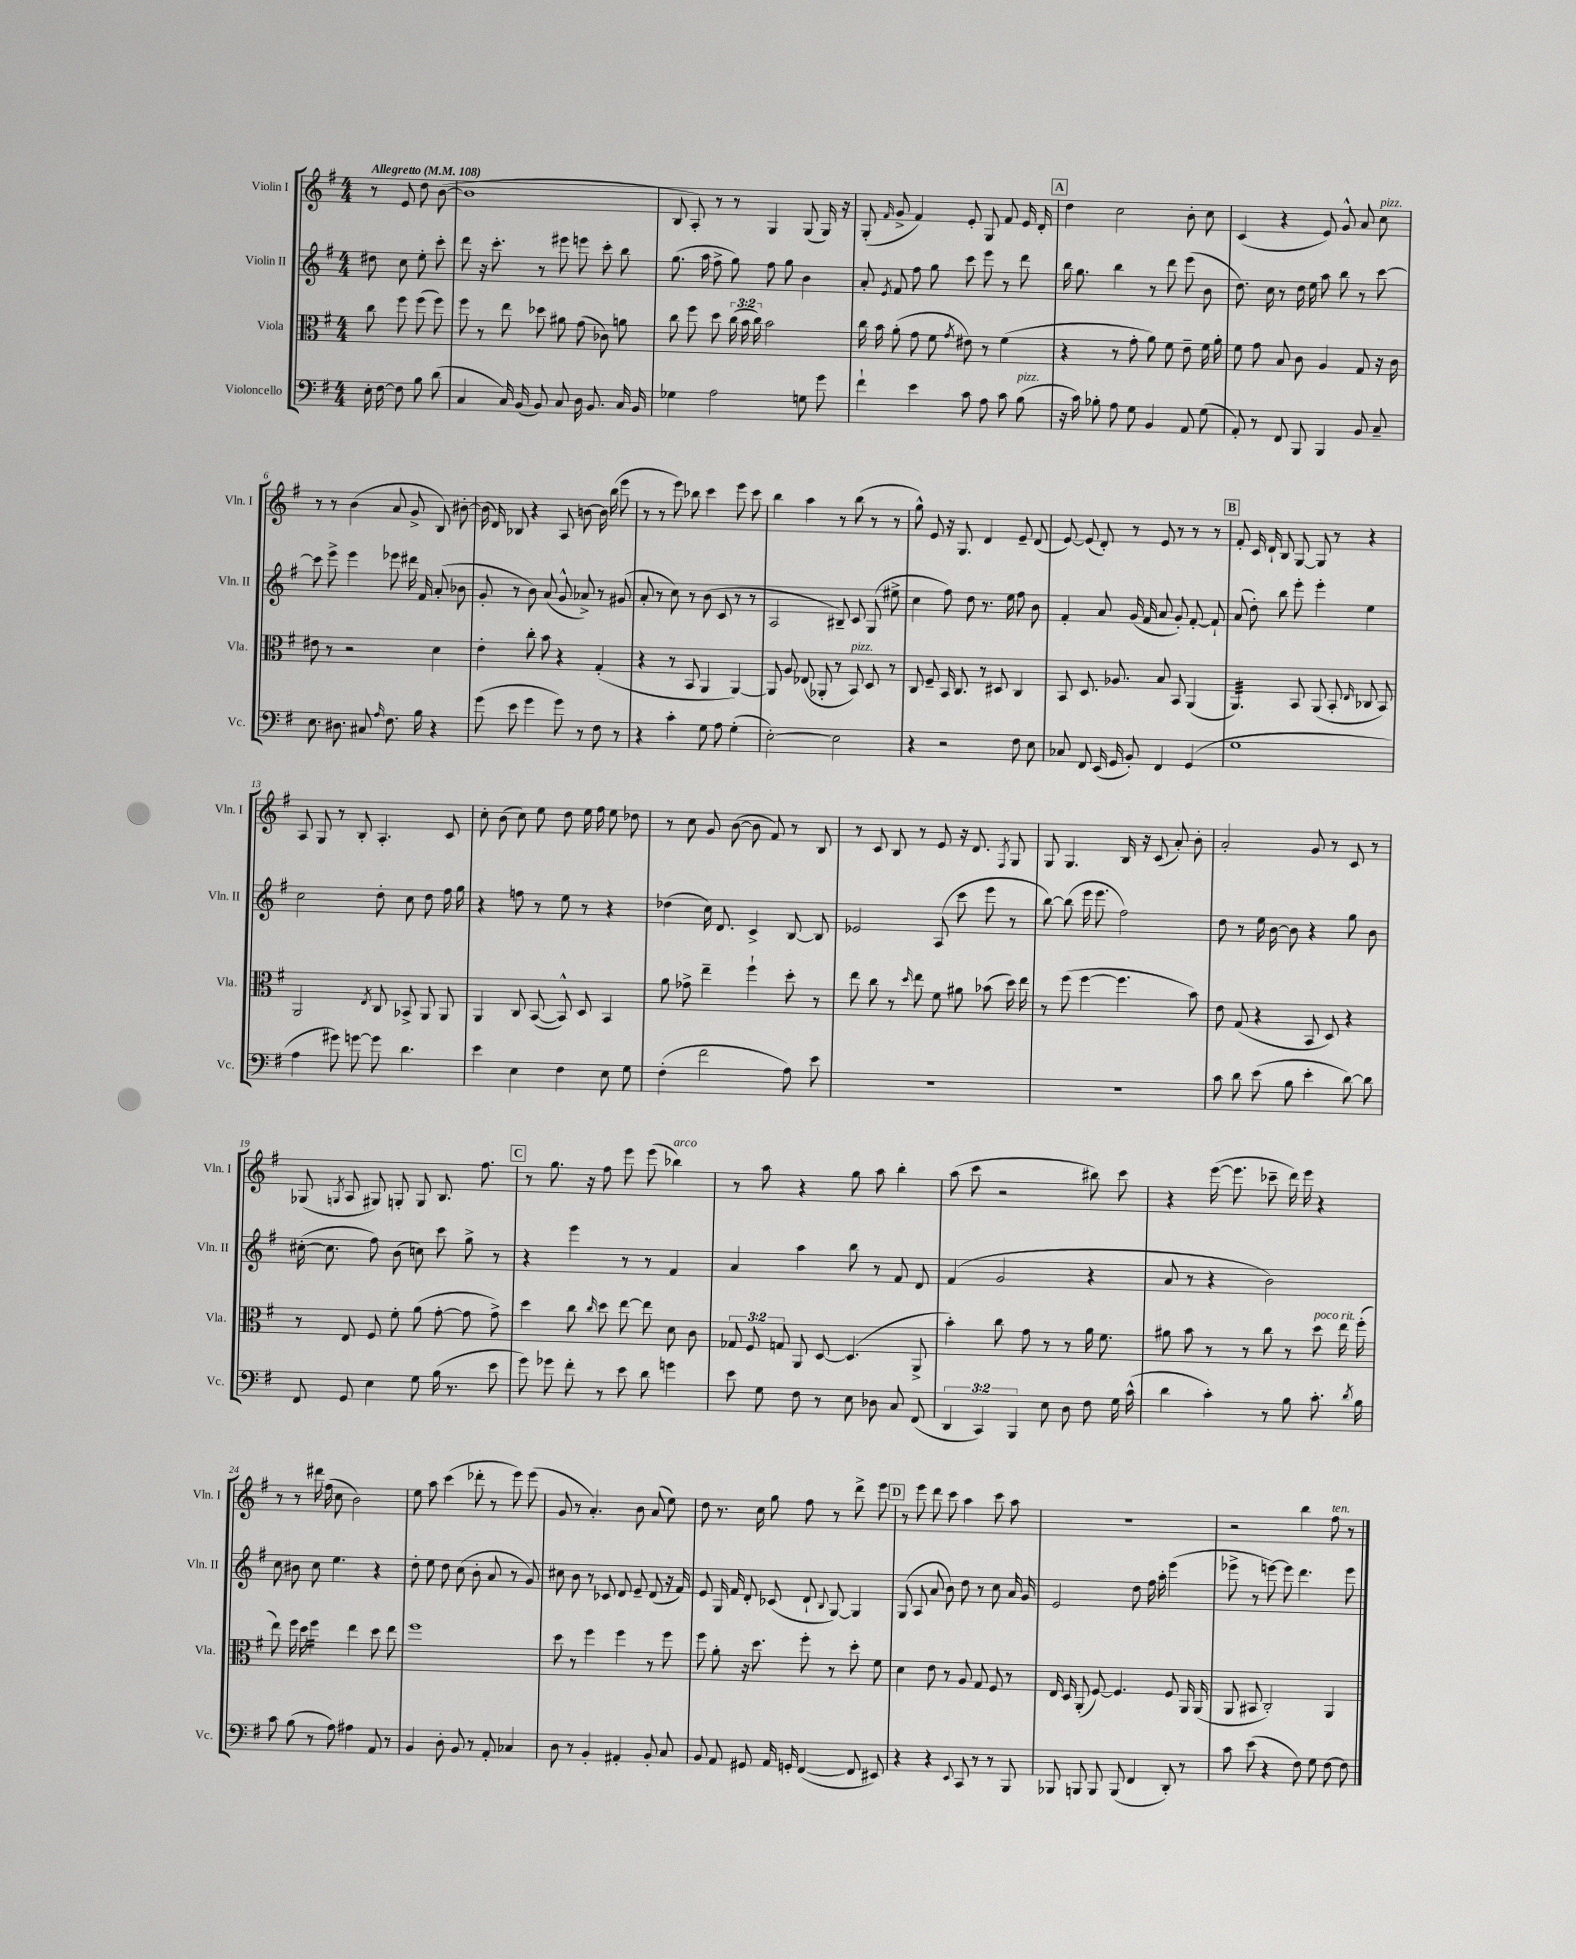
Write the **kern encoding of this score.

**kern	**kern	**kern	**kern
*staff4	*staff3	*staff2	*staff1
*clefF4	*clefC3	*clefG2	*clefG2
*k[f#]	*k[f#]	*k[f#]	*k[f#]
*M4/4	*M4/4	*M4/4	*M4/4
*MM108	*MM108	*MM108	*MM108
16E'\	8cc\	8dd#\	8r
[16F#\	.	.	.
8F#\]	8ff#\	8cc\	8e/
8B\	(8ff#\	8ee'\	8dd\
(8d\	8ff#\)	8ccc'\	([8b\
=	=	=	=
4C/	8ff#\	8ddd\	1b]
.	8r	16r	.
.	.	8.ccc'\	.
16C/)	8ee\	.	.
(16BB/	.	.	.
8BB/)	8dd-\	8r	.
8C/	8a#\	8eee#\	.
16D\	(8g\	8eee\	.
8.BB/	.	.	.
.	8c-\)	8ccc'\	.
16C/	8a\	8bb\	.
16BB/	.	.	.
=	=	=	=
4G-\	8cc\	(8.gg\	8B/
.	8ff#\	.	8A'/)
.	.	16aa\	.
2A\	8dd\	8ff#^\	8r
.	(24cc\	8gg\)	8r
.	24b\	.	.
.	24cc\)	.	.
.	2b\	8ff#\	4G/
.	.	8gg\	.
8G\	.	4b\	(8G/
8g\	.	.	16G/)
.	.	.	16r
=	=	=	=
4f#`\	16cc\	8a'/	(8G'/
.	16b\	.	.
.	.	8qe/	16qqf#/
.	(8a'\	8f#/	8g^/
4e\	8g\	8ff#\	4f#/)
.	8f#\	8gg\	.
.	8qg/	.	.
8c\	8e#\)	8ccc\	8e'/
8A\	8r	8eee\	8G/
8c\	(4f#\	8r	8f#/
(8B\	.	8ddd\	16e/
.	.	.	16d'/
=	=	=	=
16r	4r	16bb\	4dd\
16c\)	.	8.gg\	.
8B-'\	.	.	.
8A\	8r	4bb\	2cc\
8G\	8g'\	.	.
4BB/	8a\)	8r	.
.	8f#\	8ddd\	.
8AA/	8e~\	(8eee\	8b'\
(8G\	16f#\	8b\	8cc\
.	16a'\	.	.
=	=	=	=
8AA'/)	8f#\	8.dd\)	(4c/
8r	8g\	.	.
.	.	16cc\	.
8FF#/	8B/	8r	4r
8BBB/	8c\	16dd\	.
.	.	16ee\	.
4BBB/	4A/	8aa\	8e/)
.	.	8bb\	8g^^/
8BB/	8G/	8r	8a/
8C~/	16r	[8ccc\	8cc\
.	16c\	.	.
=	=	=	=
8.E\	8e#\	8ccc\]	8r
.	8r	8eee^\	8r
8.D#\	.	.	.
.	2r	4eee\	(4b\
8C#/	.	.	.
16qqA/	.	.	.
8.F#\	.	8eee-\	8a/
.	.	16ddd#\	8g^/
16B\	.	16f#/	.
4r	4d\	(8a'/	8B/)
.	.	8b-\	[8b#'\
=	=	=	=
(8g\	4e'\	8g'/	(16b#\]
.	.	.	16d/)
8e\	.	8r	8B-/
4g\	8cc'\	8b\)	4r
.	8b\	(8a/	.
8g\)	4r	8g^^/	8A/
8r	.	8a-^/)	[8b\
8F#\	(4G'/	8r	16b\]
.	.	.	(16bb\
8r	.	(8g#/	8eee\
=	=	=	=
4r	4r	8a'/	8r
.	.	8r	8r
4c'\	8r	8cc\)	8eee\)
.	8BB/	8r	8bb-\
8G\	4AA/	(8b\	4ccc\
8A\	.	8c/	.
(4G'\	[4AA/)	8r	8eee\
.	.	8r	8ccc\
=	=	=	=
[2E'\)	8AA/]	2A/	4bb\
.	8A/	.	.
.	(8E-/	.	4aa\
.	8AA-'/	.	.
2E\]	8r	8B#~/)	8r
.	8BB/)	8c/	(8bb\
.	8D/	(8G/	8r
.	8r	8ee#^\	8r
=	=	=	=
4r	8C/	4cc\	8gg^^\)
.	8F#~/	.	8e/
2r	16BB/	8ff#\)	16r
.	8.C/	.	8.G/
.	.	8dd\	.
.	8r	8.r	4d/
.	8D#/	.	.
.	.	16ee\	.
8F#\	4C/	8ff#\	8e~/
8E\	.	8b\	(8d/
=	=	=	=
8C-/	8BB/	4f#'/	[8e/)
8FF#/	8.D/	.	(8e/]
(16EE/	.	8a/	8d'/)
16GG/	8.A-/	.	.
8BB'/)	.	(16g/	8r
.	.	16f#/	.
4FF#/	8B/	8a/	8e/
.	8BB/	8g'/)	8r
(4GG/	(4AA/	[8f#'/	8r
.	.	8f#`/]	8r
=	=	=	=
1G	4.AA/)	(8a/	8f#'/
.	.	8dd'\)	16c/
.	.	.	16d`/
.	.	8bb\	8B/
.	8BB/	8eee'\	[8G/
.	(8AA/	4eee'\	8G/]
.	8BB'/	.	8r
.	16qqE/	.	.
.	8C-/	4ee\	4r
.	8BB/)	.	.
=	=	=	=
4A\	2AA/	2cc\	8A/
.	.	.	8G/
8g#\)	.	.	8r
[8g\	.	.	8B'/
.	8qE/	.	.
8g\]	8C/	8dd'\	4.A'/
4.d\	8BB-^/	8cc\	.
.	8AA/	8dd\	.
.	8AA/	16ff#\	8c/
.	.	16gg\	.
=	=	=	=
4e\	4AA/	4r	8cc'\
.	.	.	(8b\
4E\	8C/	8ff\	8cc\)
.	([8BB/	8r	8ee\
4F#\	8BB^^/])	8ee\	8dd\
.	8D/	8r	16ee\
.	.	.	16ff#\
8E\	4BB/	4r	8ee\
8G\	.	.	8dd-\
=	=	=	=
(4F#'\	8a\	(4dd-\	8r
.	8g-^\	.	8cc\
2f#\	4ee~\	16cc\)	8g/
.	.	8.d/	.
.	.	.	([8b\
.	4ff#`\	4c^/	8b\]
.	.	.	8f#/)
8A\)	8dd'\	[8B/	8r
8e\	8r	8B/]	8B/
=	=	=	=
1r	8ee\	2e-/	8r
.	8cc\	.	8c/
.	8r	.	8B/
.	16qqdd/	.	.
.	8ee\	.	8r
.	8f#\	(8A/	8e/
.	8a#\	8ccc\	16r
.	.	.	8.d/
.	(8b-\	8eee\	.
.	.	.	8qF#/
.	16dd\)	8r	8G/
.	16ee\	.	.
=	=	=	=
1r	8r	[8bb\)	8G/
.	(8ff#\	(8bb\]	4.G/
.	[4ff#\	16eee\	.
.	.	8.eee\	.
.	4.ff#\]	2ff#\)	16B/
.	.	.	16r
.	.	.	(8c/
.	.	.	8a'/)
.	8b\)	.	8b'\
=	=	=	=
8c\	8e\	8dd\	2a'/
8d\	(8G/	8r	.
(8e\	4r	16ee\	.
.	.	[16b\	.
8B\	.	8b\]	.
4e'\	8BB/	4r	8g/
.	8D/)	.	8r
[8d\)	4r	8gg\	8c/
8d\]	.	8b\	8r
=	=	=	=
8FF#/	8r	([16cc#'\	(8G-/
.	.	8.cc#\]	.
.	.	.	8qG/
8GG/	8E/	.	8A/
4E\	8F#/	8ff#\)	8G#/)
.	8f#'\	(8b\	8G'/
8G\	(8a\	8cc\)	8G/
(16B\	[8g'\	8ccc\	8.B/
8.r	.	.	.
.	8g\]	8gg^\	.
.	.	.	8.ff#\
8e\	8g^\)	8r	.
=	=	=	=
8g\)	4dd\	4r	8r
8g-\	.	.	8.gg\
8f#'\	8cc\	4eee\	.
.	.	.	16r
.	16qqcc/	.	.
8r	8dd\	.	8ff#\
8e\	[8ee\	8r	8eee\
8d\	8ee\]	8r	(8eee\
4g\	8d\	4f#/	4bb-\)
.	8c\	.	.
=	=	=	=
8e\	12G-/	4a/	8r
.	12F#/	.	.
8G\	.	.	8aa\
.	12G/	.	.
8F#\	8AA/	4aa\	4r
8r	[8D/	.	.
8E\	(4.D/]	8bb\	8gg\
8D-\	.	8r	8aa\
8C/	.	8f#/	4bb'\
(8FF#/	8AA^/	8d/	.
=	=	=	=
6DD/	4b'\)	(4f#/	(8aa\
.	.	.	8ccc\
6CC/)	.	.	.
.	8cc\	2g/	2r
6BBB/	.	.	.
.	8g\	.	.
8E\	8r	.	.
8D\	8r	.	.
8F#\	16a\	4r	8bb#\)
.	8.f#\	.	.
16G\	.	.	8ccc\
(16c^^\	.	.	.
=	=	=	=
4d\	8a#\	8a/	4r
.	8b\	8r	.
4c'\)	8r	4r	([16eee\
.	.	.	8.eee\]
.	8r	.	.
8r	8cc\	2b\)	8ccc-~\
8B\	8r	.	16ddd\)
.	.	.	16eee\
8.c'\	8dd\	.	4r
.	16ee\	.	.
8qd/	.	.	.
16B\	(16ff#'\	.	.
=	=	=	=
8c\	8ee\)	8cc\	8r
(8B\	16ff#\	8b#\	8r
.	16dd\	.	.
8r	4ff#\	8cc\	16ddd#\
.	.	.	(16ff#\
8A\)	.	4.ee\	8cc\
4A#\	4ee\	.	2b\)
8AA/	8dd\	4r	.
8r	8ee\	.	.
=	=	=	=
4BB/	1ff#	8dd'\	8ee\
.	.	8ee\	8aa\
8D'\	.	8dd\	(4ccc\
8BB/	.	(8cc\	.
8r	.	8b'\	8ddd-'\
8AA'/	.	8a/	8r
4C-/	.	8r	8eee\)
.	.	8g/)	(8eee\
=	=	=	=
8D\	8dd\	8cc#\	8g/
8r	8r	8b\	8r
4BB'/	4ff#\	8r	4.a'/)
.	.	8c-/	.
4AA#'/	4ff#\	8d/	.
.	.	8e~/	8b\
8BB'/	8r	(8d/	(8a/
8C/	8ff#\	16r	8ee\)
.	.	16f#/)	.
=	=	=	=
8BB/	8ff#\	8e/	8dd\
8AA/	8a'\	16G/	8.r
.	.	16f#/	.
8GG#/	16r	8d'/	.
.	8.dd\	.	16cc\
16AA/	.	(8c-/	8gg\
16GG'/	.	.	.
([4FF#/	8ff#'\	8d`/	8ff#\
.	.	8qqB/	.
.	8r	[8G/)	8r
8FF#/]	8dd'\	4G/]	8ddd^\
8EE#/)	8f#\	.	8eee\
=	=	=	=
4r	4d\	(8G/	8r
.	.	8A/	8eee\
4r	8e\	8a/	8ddd\
.	8r	8b\)	8ccc\
8qqEE/	.	.	.
8CC/	8A/	8dd\	4aa\
8r	8G/	8r	.
8r	8F#/	8cc\	8ccc\
8BBB/	8r	16a/	8aa\
.	.	16g/	.
=	=	=	=
8BBB-/	16E/	2e/	1r
.	16D/	.	.
8BBB/	(8AA'/	.	.
8BBB/	[8F#/)	.	.
(8BBB/	4.F#/]	.	.
4FF#/	.	8dd\	.
.	.	16ff#\	.
.	.	16aa'\	.
8DD'/)	8F#/	(4eee\	.
8r	16AA/	.	.
.	(16AA/	.	.
=	=	=	=
8c\	8AA/	8eee-^\	2r
(8e\	8BB#/	8r	.
4r	2C'/)	[8eee\)	.
.	.	8eee\]	.
8F#\)	.	4.ddd\	4bb\
8G\	.	.	.
[8F#\	4AA/	.	8ff#\
8F#\]	.	8eee\	8r
==	==	==	==
*-	*-	*-	*-
